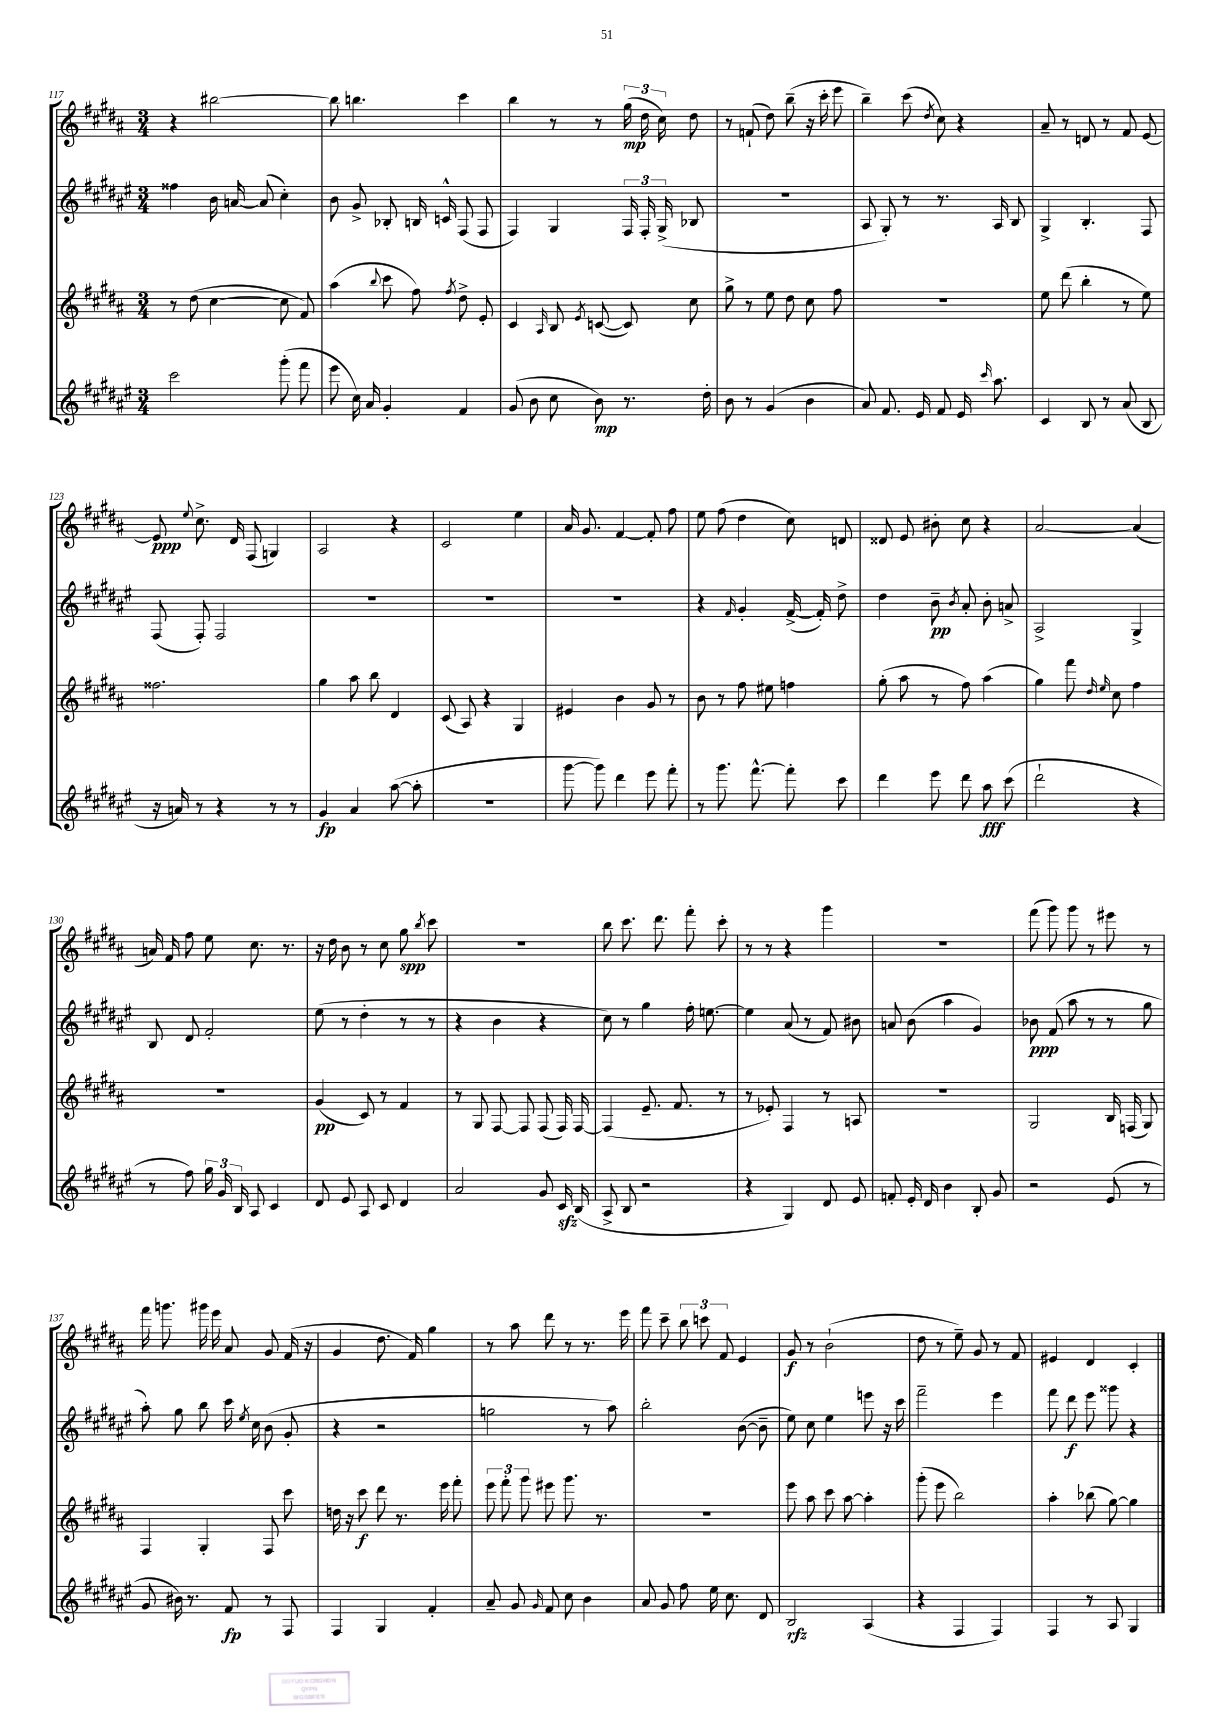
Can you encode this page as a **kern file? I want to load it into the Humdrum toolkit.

**kern	**dynam	**kern	**dynam	**kern	**dynam	**kern	**dynam
*part4	*part4	*part3	*part3	*part2	*part2	*part1	*part1
*staff4	*staff4	*staff3	*staff3	*staff2	*staff2	*staff1	*staff1
*clefG2	*	*clefG2	*	*clefG2	*	*clefG2	*
*k[f#c#g#d#a#e#]	*	*k[f#c#g#d#a#]	*	*k[f#c#g#d#a#e#]	*	*k[f#c#g#d#a#]	*
*M3/4	*	*M3/4	*	*M3/4	*	*M3/4	*
=117	=117	=117	=117	=117	=117	=117	=117
2ccc#\	.	8r	.	4ff##X\	.	4r	.
.	.	(8dd#\	.	.	.	.	.
.	.	[4cc#\	.	16b\	.	[2bb#X\	.
.	.	.	.	[16an/	.	.	.
.	.	.	.	(8a/]	.	.	.
(8ggg#'\	.	8cc#\]	.	4cc#'\)	.	.	.
8fff#\	.	8f#/)	.	.	.	.	.
=118	=118	=118	=118	=118	=118	=118	=118
8eee#\	.	(4aa#\	.	8b\	.	8bb#\]	.
16cc#\)	.	.	.	8g#^/	.	4.bbn\	.
16a#/	.	.	.	.	.	.	.
.	.	8qqbb/	.	.	.	.	.
4g#'/	.	8ccc#\	.	8B-X'/	.	.	.
.	.	8ff#\)	.	16Bn/	.	.	.
.	.	.	.	16cn^^/	.	.	.
.	.	8qff#/	.	.	.	.	.
4f#/	.	8dd#^\	.	(8F#/	.	4ccc#\	.
.	.	8e'/	.	8F#/	.	.	.
=119	=119	=119	=119	=119	=119	=119	=119
(8g#/	.	4c#/	.	4F#/)	.	4bb\	.
8b\	.	.	.	.	.	.	.
.	.	16qqA#/	.	.	.	.	.
8cc#\	.	8B/	.	4G#/	.	8r	.
.	.	8qe/	.	.	.	.	.
8b\)	mp	([8cn/	.	.	.	8r	.
8.r	.	8c/])	.	24F#/	.	(24gg#\	mp
.	.	.	.	24F#'/	.	24dd#\	.
.	.	.	.	(24G#^/	.	24cc#\)	.
.	.	8cc#\	.	8B-X/	.	8dd#\	.
16dd#'\	.	.	.	.	.	.	.
=120	=120	=120	=120	=120	=120	=120	=120
8b\	.	8gg#^\	.	2.r	.	8r	.
8r	.	8r	.	.	.	(8fn`/	.
(4g#/	.	8ee\	.	.	.	8dd#\)	.
.	.	8dd#\	.	.	.	(8bb~\	.
4b\	.	8cc#\	.	.	.	16r	.
.	.	.	.	.	.	16ccc#'\	.
.	.	8ff#\	.	.	.	8eee\	.
=121	=121	=121	=121	=121	=121	=121	=121
8a#/)	.	2.r	.	8A#/	.	4bb~\)	.
8.f#/	.	.	.	8G#'/)	.	.	.
.	.	.	.	8r	.	(8ccc#\	.
16e#/	.	.	.	.	.	.	.
.	.	.	.	.	.	8qdd#/	.
8f#/	.	.	.	8.r	.	8cc#\)	.
16e#/	.	.	.	.	.	4r	.
16qqccc#/	.	.	.	.	.	.	.
8.aa#\	.	.	.	16A#/	.	.	.
.	.	.	.	8B/	.	.	.
=122	=122	=122	=122	=122	=122	=122	=122
4c#/	.	8ee\	.	4G#^/	.	8a#~/	.
.	.	(8ddd#\	.	.	.	8r	.
8B/	.	4bb'\	.	4.B'/	.	8dn/	.
8r	.	.	.	.	.	8r	.
(8a#/	.	8r	.	.	.	8f#/	.
8B/	.	8ee\)	.	8F#/	.	[8e/	.
!!LO:LB:g=z
=123	=123	=123	=123	=123	=123	=123	=123
16r	.	2.ff##X\	.	(8F#/	.	8e/]	ppp
16an/)	.	.	.	.	.	.	.
.	.	.	.	.	.	8qqee/	.
8r	.	.	.	8F#'/)	.	8.cc#^\	.
4r	.	.	.	2F#/	.	.	.
.	.	.	.	.	.	16d#/	.
.	.	.	.	.	.	(8F#/	.
8r	.	.	.	.	.	4Gn/)	.
8r	.	.	.	.	.	.	.
=124	=124	=124	=124	=124	=124	=124	=124
4g#/	fp	4gg#\	.	2.r	.	2A#/	.
4a#/	.	8aa#\	.	.	.	.	.
.	.	8bb\	.	.	.	.	.
([8aa#\	.	4d#/	.	.	.	4r	.
8aa#'\]	.	.	.	.	.	.	.
=125	=125	=125	=125	=125	=125	=125	=125
2.r	.	(8c#/	.	2.r	.	2c#/	.
.	.	8A#/)	.	.	.	.	.
.	.	4r	.	.	.	.	.
.	.	4G#/	.	.	.	4ee\	.
=126	=126	=126	=126	=126	=126	=126	=126
[8ggg#\	.	4e#X/	.	2.r	.	16a#/	.
.	.	.	.	.	.	8.g#/	.
8ggg#\])	.	.	.	.	.	.	.
4ddd#\	.	4b\	.	.	.	[4f#/	.
8eee#\	.	8g#/	.	.	.	8f#'/]	.
8fff#'\	.	8r	.	.	.	8ff#\	.
=127	=127	=127	=127	=127	=127	=127	=127
8r	.	8b\	.	4r	.	8ee\	.
8.ggg#\	.	8r	.	.	.	(8ff#\	.
.	.	.	.	16qqf#/	.	.	.
.	.	8ff#\	.	4g#'/	.	4dd#\	.
[8.fff#^^\	.	.	.	.	.	.	.
.	.	8ee#X\	.	.	.	.	.
8fff#'\]	.	4ffn\	.	([16f#^/	.	8cc#\)	.
.	.	.	.	16f#'/])	.	.	.
8ccc#\	.	.	.	8dd#^\	.	8dn/	.
=128	=128	=128	=128	=128	=128	=128	=128
4ddd#\	.	(8gg#'\	.	4dd#\	.	8d##X/	.
.	.	8aa#\	.	.	.	8e/	.
8eee#\	.	8r	.	8b~\	pp	8b#X'\	.
.	.	.	.	8qb/	.	.	.
8ddd#\	.	8ff#\)	.	8a#'/	.	8cc#\	.
8aa#\	fff	(4aa#\	.	8b'\	.	4r	.
(8ccc#\	.	.	.	8an^/	.	.	.
=129	=129	=129	=129	=129	=129	=129	=129
2ddd#`\	.	4gg#\)	.	2A#^/	.	[2a#/	.
.	.	8fff#\	.	.	.	.	.
.	.	16qqdd#/	.	.	.	.	.
.	.	16qqee/	.	.	.	.	.
.	.	8cc#\	.	.	.	.	.
4r	.	4ff#\	.	4G#^/	.	(4a#/]	.
!!LO:LB:g=z
=130	=130	=130	=130	=130	=130	=130	=130
8r	.	2.r	.	8B/	.	16an/)	.
.	.	.	.	.	.	16f#/	.
8ff#\)	.	.	.	8d#/	.	8ff#\	.
24gg#\	.	.	.	2f#'/	.	8ee\	.
24g#/	.	.	.	.	.	.	.
24B/	.	.	.	.	.	.	.
8A#/	.	.	.	.	.	8.cc#\	.
4c#/	.	.	.	.	.	.	.
.	.	.	.	.	.	8.r	.
=131	=131	=131	=131	=131	=131	=131	=131
8d#/	.	(4g#/	pp	(8ee#\	.	16r	.
.	.	.	.	.	.	16dd#\	.
8e#/	.	.	.	8r	.	8b\	.
8A#/	.	8c#/)	.	4dd#'\	.	8r	.
8c#/	.	8r	.	.	.	8cc#\	.
4d#/	.	4f#/	.	8r	.	8gg#\	spp
.	.	.	.	.	.	8qbb/	.
.	.	.	.	8r	.	8ccc#\	.
=132	=132	=132	=132	=132	=132	=132	=132
2a#/	.	8r	.	4r	.	2.r	.
.	.	8G#/	.	.	.	.	.
.	.	[8F#/	.	4b\	.	.	.
.	.	8F#/]	.	.	.	.	.
8g#/	.	(8F#/	.	4r	.	.	.
16c#zz/	.	16F#/)	.	.	.	.	.
(16B/	.	[16F#/	.	.	.	.	.
=133	=133	=133	=133	=133	=133	=133	=133
8A#^/	.	(4F#/]	.	8cc#\)	.	8bb\	.
8B/	.	.	.	8r	.	8.ccc#\	.
2r	.	8.e~/	.	4gg#\	.	.	.
.	.	.	.	.	.	8.ddd#\	.
.	.	8.f#/	.	.	.	.	.
.	.	.	.	16ff#'\	.	8fff#'\	.
.	.	.	.	[8.een\	.	.	.
.	.	8r	.	.	.	8ccc#'\	.
=134	=134	=134	=134	=134	=134	=134	=134
4r	.	8r	.	4ee\]	.	8r	.
.	.	8e-X'/)	.	.	.	8r	.
4G#/)	.	4F#/	.	(8a#/	.	4r	.
.	.	.	.	8r	.	.	.
8d#/	.	8r	.	8f#/)	.	4ggg#\	.
8e#/	.	8An/	.	8b#X\	.	.	.
=135	=135	=135	=135	=135	=135	=135	=135
8fn'/	.	2.r	.	8an/	.	2.r	.
16e#'/	.	.	.	(8b\	.	.	.
16d#/	.	.	.	.	.	.	.
4b\	.	.	.	4aa#\	.	.	.
8B'/	.	.	.	4g#/)	.	.	.
8g#/	.	.	.	.	.	.	.
=136	=136	=136	=136	=136	=136	=136	=136
2r	.	2G#/	.	8b-X\	ppp	(8fff#\	.
.	.	.	.	(8f#/	.	8ggg#\)	.
.	.	.	.	8aa#\	.	8ggg#\	.
.	.	.	.	8r	.	8r	.
(8e#/	.	16B/	.	8r	.	8eee#X\	.
.	.	(16Fn/	.	.	.	.	.
8r	.	8G#/)	.	8gg#\	.	8r	.
!!LO:LB:g=z
=137	=137	=137	=137	=137	=137	=137	=137
8g#/	.	4F#/	.	8aa#'\)	.	16fff#\	.
.	.	.	.	.	.	8.gggn\	.
16b#X\)	.	.	.	8gg#\	.	.	.
8.r	.	.	.	.	.	.	.
.	.	4G#'/	.	8bb\	.	16ggg#X\	.
.	.	.	.	.	.	16eee\	.
8f#/	fp	.	.	16ccc#\	.	8a#/	.
.	.	.	.	8qee#/	.	.	.
.	.	.	.	16cc#\	.	.	.
8r	.	8F#/	.	(8b\	.	8g#/	.
8F#/	.	8ccc#\	.	8g#'/	.	(16f#/	.
.	.	.	.	.	.	16r	.
=138	=138	=138	=138	=138	=138	=138	=138
4F#/	.	16ddn\	.	4r	.	4g#/	.
.	.	16r	.	.	.	.	.
.	.	8ccc#\	f	.	.	.	.
4G#/	.	8ddd#\	.	2r	.	8.dd#\	.
.	.	8.r	.	.	.	.	.
.	.	.	.	.	.	16f#/)	.
4f#'/	.	.	.	.	.	4gg#\	.
.	.	16eee\	.	.	.	.	.
.	.	8fff#'\	.	.	.	.	.
=139	=139	=139	=139	=139	=139	=139	=139
8a#~/	.	12eee\	.	2ggn\	.	8r	.
.	.	12fff#'\	.	.	.	.	.
8g#/	.	.	.	.	.	8aa#\	.
.	.	12ggg#\	.	.	.	.	.
16qqg#/	.	.	.	.	.	.	.
8f#/	.	8eee#X\	.	.	.	8ddd#\	.
8cc#\	.	8.ggg#\	.	.	.	8r	.
4b\	.	.	.	8r	.	8.r	.
.	.	8.r	.	.	.	.	.
.	.	.	.	8aa#\)	.	.	.
.	.	.	.	.	.	16eee\	.
=140	=140	=140	=140	=140	=140	=140	=140
8a#/	.	2.r	.	2bb'\	.	8fff#\	.
8g#/	.	.	.	.	.	8ccc#~\	.
8ff#\	.	.	.	.	.	12bb\	.
.	.	.	.	.	.	12cccn\	.
16ee#\	.	.	.	.	.	.	.
.	.	.	.	.	.	12f#/	.
8.cc#\	.	.	.	.	.	.	.
.	.	.	.	([8b\	.	4e/	.
8d#/	.	.	.	8b~\]	.	.	.
=141	=141	=141	=141	=141	=141	=141	=141
2B/	rfz	8eee\	.	8ee#\)	.	8g#/	f
.	.	8aa#\	.	8cc#\	.	8r	.
.	.	8ccc#\	.	4ee#\	.	(2b`\	.
.	.	[8aa#\	.	.	.	.	.
(4A#/	.	4aa#'\]	.	8eeen\	.	.	.
.	.	.	.	16r	.	.	.
.	.	.	.	16ccc#\	.	.	.
=142	=142	=142	=142	=142	=142	=142	=142
4r	.	(8ggg#'\	.	2fff#~\	.	8dd#\	.
.	.	8eee\	.	.	.	8r	.
4F#/	.	2bb\)	.	.	.	8ee~\)	.
.	.	.	.	.	.	8g#/	.
4F#/)	.	.	.	4eee#\	.	8r	.
.	.	.	.	.	.	8f#/	.
=143	=143	=143	=143	=143	=143	=143	=143
4F#/	.	4aa#'\	.	8fff#\	.	4e#X/	.
.	.	.	.	8ddd#\	f	.	.
8r	.	(8bb-X\	.	8eee#\	.	4d#/	.
8A#/	.	[8gg#\)	.	8ggg##X\	.	.	.
4G#/	.	4gg#\]	.	4r	.	4c#'/	.
==	==	==	==	==	==	==	==
*-	*-	*-	*-	*-	*-	*-	*-
